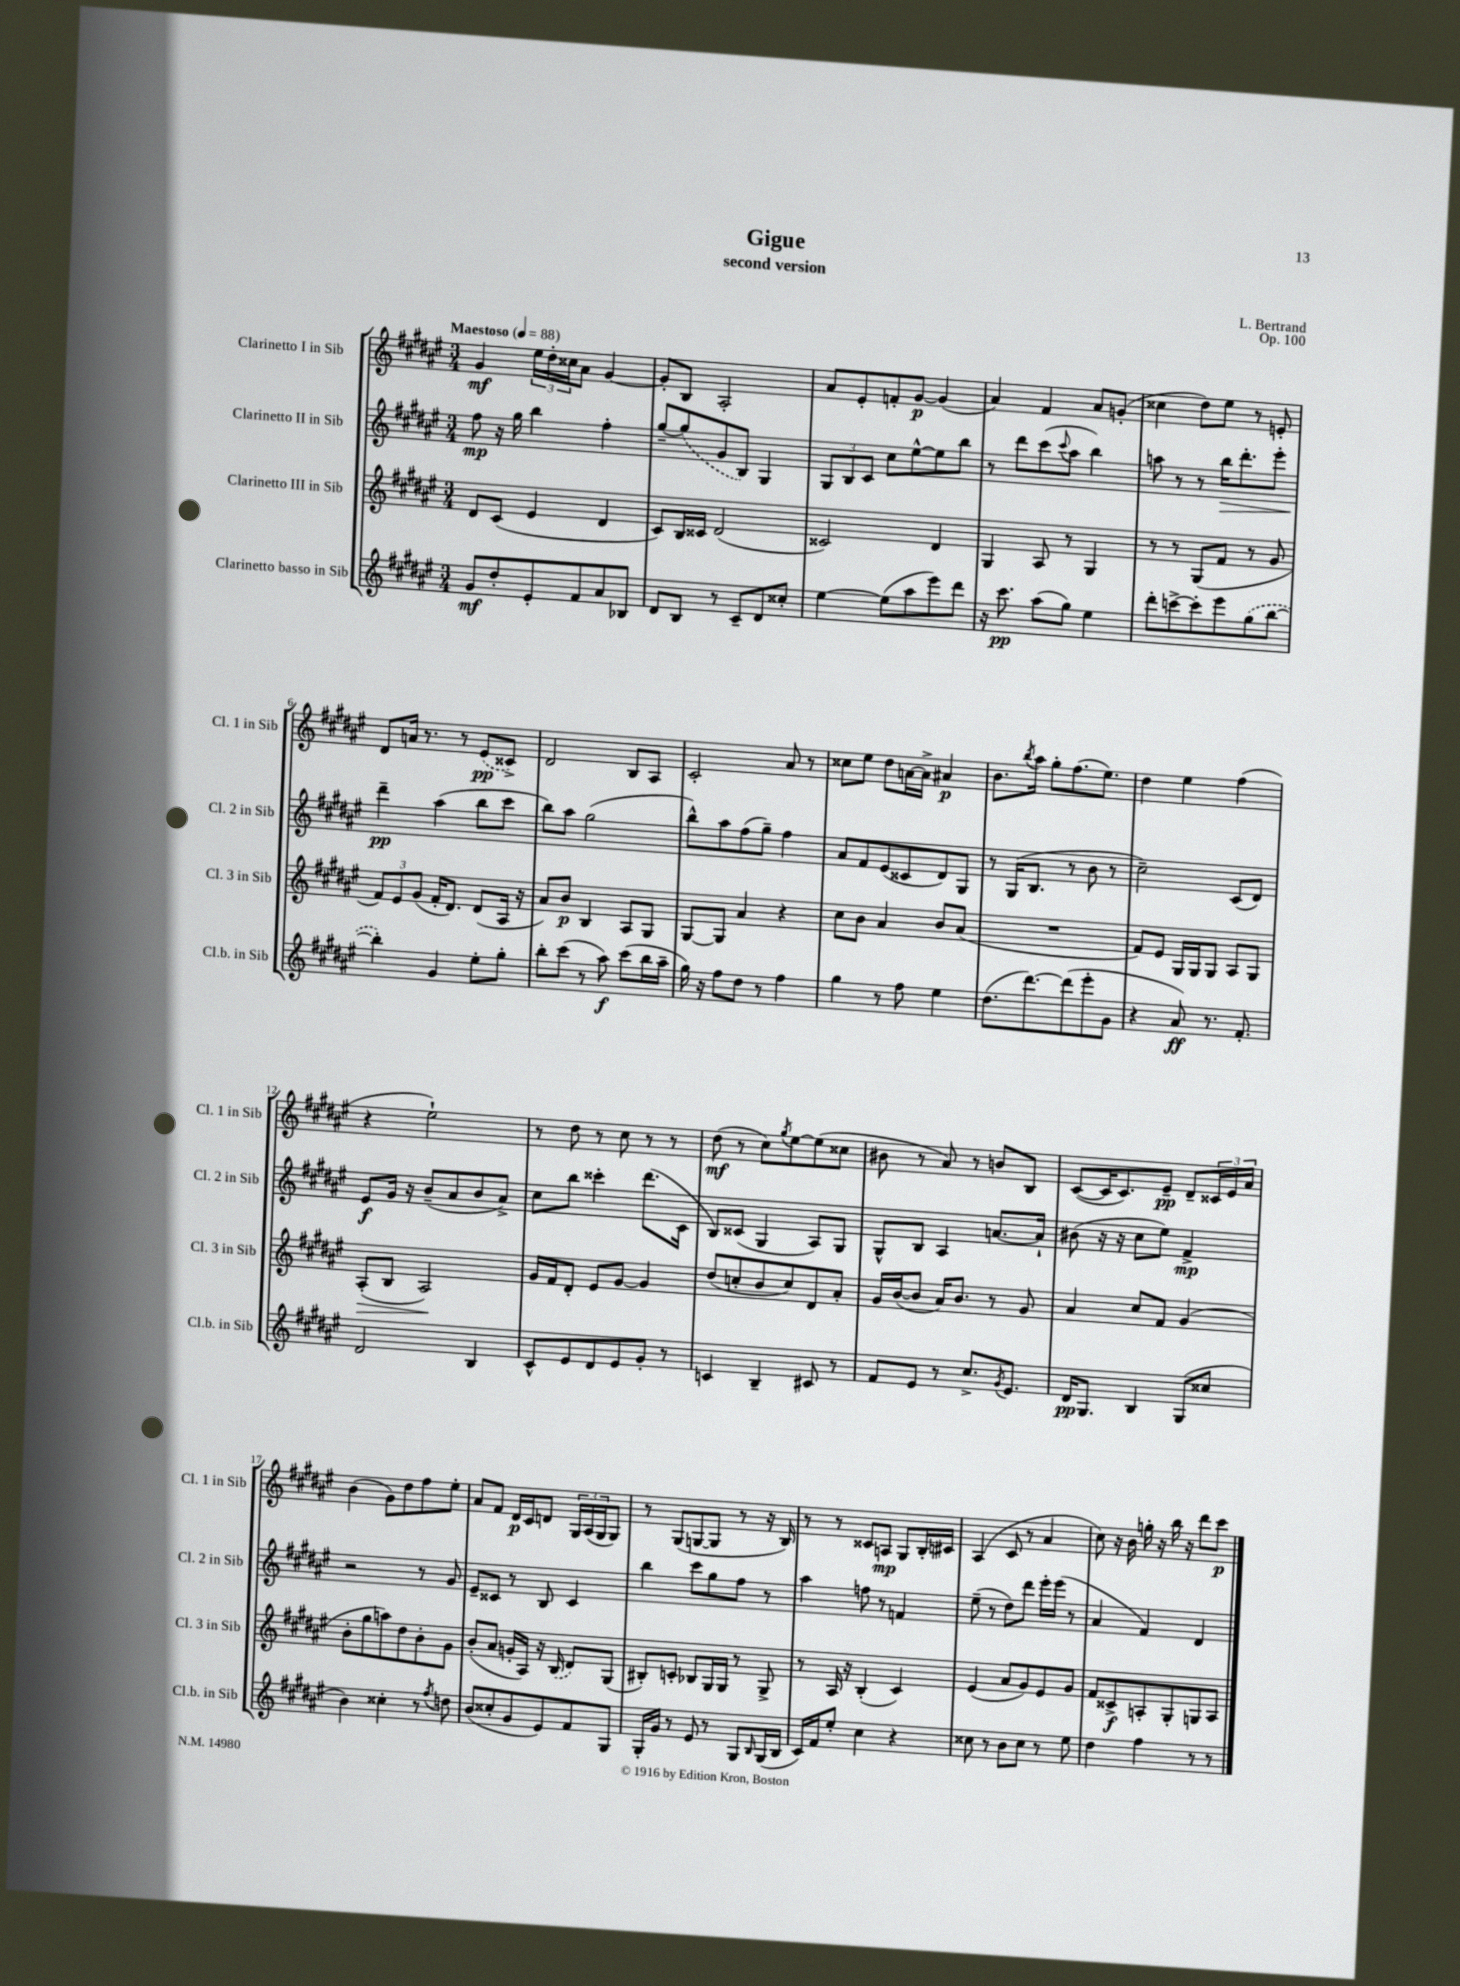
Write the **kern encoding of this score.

**kern	**dynam	**kern	**dynam	**kern	**dynam	**kern	**dynam
*part4	*part4	*part3	*part3	*part2	*part2	*part1	*part1
*staff4	*staff4	*staff3	*staff3	*staff2	*staff2	*staff1	*staff1
*I"Clarinetto basso in Sib	*	*I"Clarinetto III in Sib	*	*I"Clarinetto II in Sib	*	*I"Clarinetto I in Sib	*
*I'Cl.b. in Sib	*	*I'Cl. 3 in Sib	*	*I'Cl. 2 in Sib	*	*I'Cl. 1 in Sib	*
*clefG2	*	*clefG2	*	*clefG2	*	*clefG2	*
*k[f#c#g#d#a#e#]	*	*k[f#c#g#d#a#e#]	*	*k[f#c#g#d#a#e#]	*	*k[f#c#g#d#a#e#]	*
*M3/4	*	*M3/4	*	*M3/4	*	*M3/4	*
*MM88	*	*MM88	*	*MM88	*	*MM88	*
=1	=1	=1	=1	=1	=1	=1	=1
!	!	!	!	!	!	!LO:TX:a:B:t=Maestoso	!
8g#/L	mf	8d#/L	.	8ff#\	mp	4g#/	mf
8dd#'/	.	(8c#/J	.	16r	.	.	.
.	.	.	.	16gg#\	.	.	.
8e#'/	.	4e#/	.	4bb\	.	24ee#\LL	.
.	.	.	.	.	.	24dd#'\	.
.	.	.	.	.	.	24cc##X\J	.
8f#/	.	.	.	.	.	8a#\J	.
8a#/	.	4d#/	.	4ff#'\	.	[4g#/	.
8B-X/J	.	.	.	.	.	.	.
=2	=2	=2	=2	=2	=2	=2	=2
8d#/L	.	8c#/L)	.	[8gg#~/L	.	8g#'/L]	.
8B/J	.	16B/L	.	(8gg#/]	.	8B/J	.
.	.	16c##X/JJ	.	.	.	.	.
8r	.	(2d#/	.	8g#/	.	2A#'/	.
8c#~/L	.	.	.	8B/J)	.	.	.
8d#/	.	.	.	4G#/	.	.	.
8cc##X'/J	.	.	.	.	.	.	.
=3	=3	=3	=3	=3	=3	=3	=3
[4ee#\	.	2c##X/)	.	12G#/L	.	8a#/L	.
.	.	.	.	12B/	.	.	.
.	.	.	.	.	.	8e#'/	.
.	.	.	.	12c#/J	.	.	.
(8ee#\L]	.	.	.	8cc#\L	.	8fn'/	.
8aa#\	.	.	.	[8ee#^^\	.	[8g#/J	p
8eee#\)	.	4d#/	.	8ee#\]	.	(4g#/]	.
8ddd#\J	.	.	.	8bb\J	.	.	.
=4	=4	=4	=4	=4	=4	=4	=4
16r	.	4G#/	.	8r	.	4a#/)	.
8.ccc#\	pp	.	.	.	.	.	.
.	.	.	.	8ddd#\L	.	.	.
(8aa#\L	.	8A#/	.	(8ccc#\	.	4f#/	.
.	.	.	.	8qqccc#/	.	.	.
8gg#\J)	.	8r	.	8aa#\J	.	.	.
4ee#\	.	4G#/	.	4bb\)	.	8a#/L	.
.	.	.	.	.	.	(8gn'/J	.
=5	=5	=5	=5	=5	=5	=5	=5
8ddd#'\L	.	8r	.	8aan\	.	4cc##X\	.
[8cccn^\	.	8r	.	8r	.	.	.
8ccc'\]	.	(8G#/L	.	8r	.	8dd#\L)	.
!	!	!	!	!	!LO:HP:b	!	!
8eee#\	.	8f#/J	.	16bb\KL	>	8ee#\J	.
.	.	.	.	8.ddd#'\	.	.	.
(8gg#\	.	8r	.	.	.	8r	.
[8bb\J	.	8g#/	.	8eee#'\J	.	8en'/	.
!!LO:LB:g=z
=6	=6	=6	=6	=6	=6	=6	=6
4bb'\])	.	12f#/L)	.	4ddd#~\	pp	8d#/L	.
.	.	12e#/	.	.	.	.	.
.	.	.	.	.	.	16an/Jk	.
.	.	(12g#/J	.	.	.	.	.
.	.	.	.	.	.	8.r	.
4g#/	.	16f#'/KL	.	(4aa#\	]	.	.
.	.	8.d#/J)	.	.	.	.	.
.	.	.	.	.	.	8r	.
8ee#'\L	.	(8d#/L	.	8bb\L	.	(8e#/L	pp
8gg#'\J	.	16A#/Jk	.	8ccc#\J	.	8c##X^/J)	.
.	.	16r	.	.	.	.	.
=7	=7	=7	=7	=7	=7	=7	=7
8bb'\L	.	8a#/L)	.	8bb\L)	.	2d#/	.
(8ccc#\J	.	8b/J	p	8aa#\J	.	.	.
8r	.	4B/	.	(2gg#\	.	.	.
8aa#\)	f	.	.	.	.	.	.
(8ccc#\L	.	8A#/L	.	.	.	8B/L	.
16bb\L	.	8G#/J	.	.	.	8A#/J	.
16aa#~\JJ	.	.	.	.	.	.	.
=8	=8	=8	=8	=8	=8	=8	=8
16gg#\)	.	[8G#/L	.	8bb^^\L)	.	2c#'/	.
16r	.	.	.	.	.	.	.
8ff#\L	.	8G#/J]	.	8aa#\	.	.	.
8dd#\J	.	4a#/	.	(8ff#\	.	.	.
8r	.	.	.	8gg#~\J)	.	.	.
4ff#\	.	4r	.	4ff#\	.	8a#/	.
.	.	.	.	.	.	8r	.
=9	=9	=9	=9	=9	=9	=9	=9
4gg#\	.	8cc#\L	.	8a#/L	.	8cc##X\L	.
.	.	8b\J	.	8f#/	.	8ee#\J	.
8r	.	4a#/	.	(8e#/	.	8dd#\L	.
8ff#\	.	.	.	8c##X/	.	[16an\L	.
.	.	.	.	.	.	16a^\JJ]	.
4ee#\	.	8b/L	.	8d#/)	.	4a#X/	p
.	.	(8a#/J	.	8G#/J	.	.	.
=10	=10	=10	=10	=10	=10	=10	=10
(8.dd#\L	.	2.r	.	8r	.	8.b\L	.
.	.	.	.	(16G#/KL	.	.	.
.	.	.	.	.	.	8qbb/	.
[8.ddd#\)	.	.	.	8.B/J	.	16aa#\Jk	.
.	.	.	.	.	.	8gg#'\L	.
(8ddd#\]	.	.	.	8r	.	(8.ff#\	.
8eee#'\	.	.	.	8b\	.	.	.
.	.	.	.	.	.	8.ee#\J)	.
8g#\J	.	.	.	8r	.	.	.
=11	=11	=11	=11	=11	=11	=11	=11
4r	.	8f#/L)	.	2cc#~\)	.	4dd#\	.
.	.	8e#/J	.	.	.	.	.
8a#/)	ff	16G#/LL	.	.	.	4ee#\	.
.	.	16G#/J	.	.	.	.	.
8.r	.	8G#/J	.	.	.	.	.
.	.	8A#/L	.	(8c#/L	.	(4ff#\	.
8.f#'/	.	.	.	.	.	.	.
.	.	8G#/J	.	8d#/J)	.	.	.
!!LO:LB:g=z
=12	=12	=12	=12	=12	=12	=12	=12
!	!	!	!LO:HP:b	!	!	!	!
2d#/	.	(8A#'/L	>	8e#/L	f	4r	.
.	.	8B/J	.	16g#/Jk	.	.	.
.	.	.	.	16r	.	.	.
.	.	2A#/)	.	(8b~/L	.	2ee#`\)	.
.	.	.	.	8a#/	.	.	.
4B/	.	.	.	8b/	.	.	.
.	.	.	.	8a#^/J)	.	.	.
.	.	.	]	.	.	.	.
=13	=13	=13	=13	=13	=13	=13	=13
8c#^^/L	.	16g#/LL	.	8cc#\L	.	8r	.
.	.	16f#/J	.	.	.	.	.
8e#/	.	8d#'/J	.	8bb\J	.	8dd#\	.
8d#/	.	8e#/L	.	4ccc##X'\	.	8r	.
8e#/	.	[8g#/J	.	.	.	8cc#\	.
8g#'/J	.	4g#/]	.	(8.ddd#\L	.	8r	.
8r	.	.	.	.	.	8r	.
.	.	.	.	16c#\Jk	.	.	.
=14	=14	=14	=14	=14	=14	=14	=14
4cn/	.	(8dd#/L	.	8B/L)	.	(8dd#\	mf
.	.	8ccn'/	.	(8c##X/J	.	8r	.
4B~/	.	8b/	.	4G#/	.	8cc#\L)	.
.	.	.	.	.	.	8qgg#/	.
.	.	8cc/)	.	.	.	[8ee#\	.
8c#X/	.	8d#/	.	8A#/L)	.	(8ee#\]	.
8r	.	8a#'/J	.	8G#/J	.	8cc##X\J	.
=15	=15	=15	=15	=15	=15	=15	=15
8f#/L	.	16g#/LL	.	8G#^^/L	.	8b#X\	.
.	.	([16b/J	.	.	.	.	.
8e#/J	.	8b/J]	.	8B/J	.	8r	.
8r	.	16a#/KL)	.	4A#/	.	8a#/)	.
.	.	8.b/J	.	.	.	.	.
8.cc#^/L	.	.	.	.	.	8r	.
.	.	8r	.	[8.an/L	.	8bn/L	.
8qg#/	.	.	.	.	.	.	.
8.e#/J	.	.	.	.	.	.	.
.	.	8g#/	.	.	.	8B/J	.
.	.	.	.	16a`/Jk]	.	.	.
=16	=16	=16	=16	=16	=16	=16	=16
16d#/KL	pp	4a#/	.	(8b#X\	.	([8c#/L	.
8.G#/J	.	.	.	.	.	.	.
.	.	.	.	16r	.	16c#/K]	.
.	.	.	.	16r	.	8.c#/)	.
4B/	.	8cc#/L	.	8cc#\L	.	.	.
.	.	8f#/J	.	8ee#\J)	.	8e#~/J	pp
(8G#/L	.	(4g#/	.	4f#^/	mp	8d#~/L	.
8cc##X/J	.	.	.	.	.	24c##X/L	.
.	.	.	.	.	.	24e#/	.
.	.	.	.	.	.	24a#/JJ	.
!!LO:LB:g=z
=17	=17	=17	=17	=17	=17	=17	=17
4b\)	.	8b'\L	.	2r	.	(4b\	.
.	.	8gg#\	.	.	.	.	.
4cc##X'\	.	8aan\)	.	.	.	8g#\L)	.
.	.	8dd#\	.	.	.	8dd#\	.
8r	.	8b'\	.	8r	.	8ff#\	.
8qff#/	.	.	.	.	.	.	.
8ddn\	.	8g#\J	.	8g#/	.	8ee#'\J	.
=18	=18	=18	=18	=18	=18	=18	=18
(8b/L	.	(8b'/L	.	8e#~/L	.	8a#/L	.
8cc##X'/	.	8a#/J	.	8c##X/J	.	8f#/J	.
8g#/	.	16gn'/LL	.	8r	.	16d#/LL	p
.	.	16A#/JJ)	.	.	.	16c#/J	.
8e#/)	.	16r	.	8B/	.	8dn/J	.
.	.	(16B/	.	.	.	.	.
8f#/	.	8d#/L)	.	4c##/	.	24G#/LL	.
.	.	.	.	.	.	(24A#/	.
.	.	.	.	.	.	24G#/J	.
8G#/J	.	(8G#/J	.	.	.	8G#/J)	.
=19	=19	=19	=19	=19	=19	=19	=19
16G#'/LL	.	8B#X'/L)	.	4bb\	.	8r	.
16g#/JJ	.	.	.	.	.	.	.
8r	.	8cn'/J	.	.	.	(8G#/L	.
8e#/	.	8B-X/L	.	8ccc#\L	.	[8Gn/	.
8r	.	16G#/L	.	8gg#\	.	8G/J]	.
.	.	16G#/JJ	.	.	.	.	.
8G#/L	.	8r	.	8ff#\J	.	8r	.
16qqB/	.	.	.	.	.	.	.
(16G#/L	.	8G#^/	.	8r	.	16r	.
16B/JJ	.	.	.	.	.	16B/)	.
=20	=20	=20	=20	=20	=20	=20	=20
16c#/LL)	.	8r	.	4aa#\	.	8r	.
16f#/J	.	.	.	.	.	.	.
8ee#'/J	.	16A#/	.	.	.	8r	.
.	.	16r	.	.	.	.	.
4cc#\	.	(4B'/	.	8ffn\	.	8c##X/L	.
.	.	.	.	8r	.	8An/J	mp
4r	.	4c#/)	.	4fn/	.	8G#/L	.
.	.	.	.	.	.	16B'/L	.
.	.	.	.	.	.	16c#X/JJ	.
=21	=21	=21	=21	=21	=21	=21	=21
8cc##X\	.	(4e#/	.	(8ee#~\	.	(4A#/	.
8r	.	.	.	8r	.	.	.
8b\L	.	8a#/L	.	8dd#\L)	.	8c#/	.
8cc##\J	.	8g#/)	.	8ddd#\J	.	8r	.
8r	.	8e#/	.	16eee#'\LL	.	4a#/	.
.	.	.	.	(16eee#\JJ	.	.	.
8ee#\	.	8g#/J	.	8r	.	.	.
=22	=22	=22	=22	=22	=22	=22	=22
4dd#\	.	8f#/L	.	4a#/	.	8cc#\)	.
.	.	8c##X^/	f	.	.	16r	.
.	.	.	.	.	.	16b\	.
4ff#\	.	8An'/	.	4f#/)	.	16ggn'\	.
.	.	.	.	.	.	16r	.
.	.	8G#'/	.	.	.	16bb\	.
.	.	.	.	.	.	16r	.
8r	.	8Gn/	.	4d#/	.	8ddd#\L	.
8r	.	8A/J	.	.	.	8ccc#\J	p
==	==	==	==	==	==	==	==
*-	*-	*-	*-	*-	*-	*-	*-
